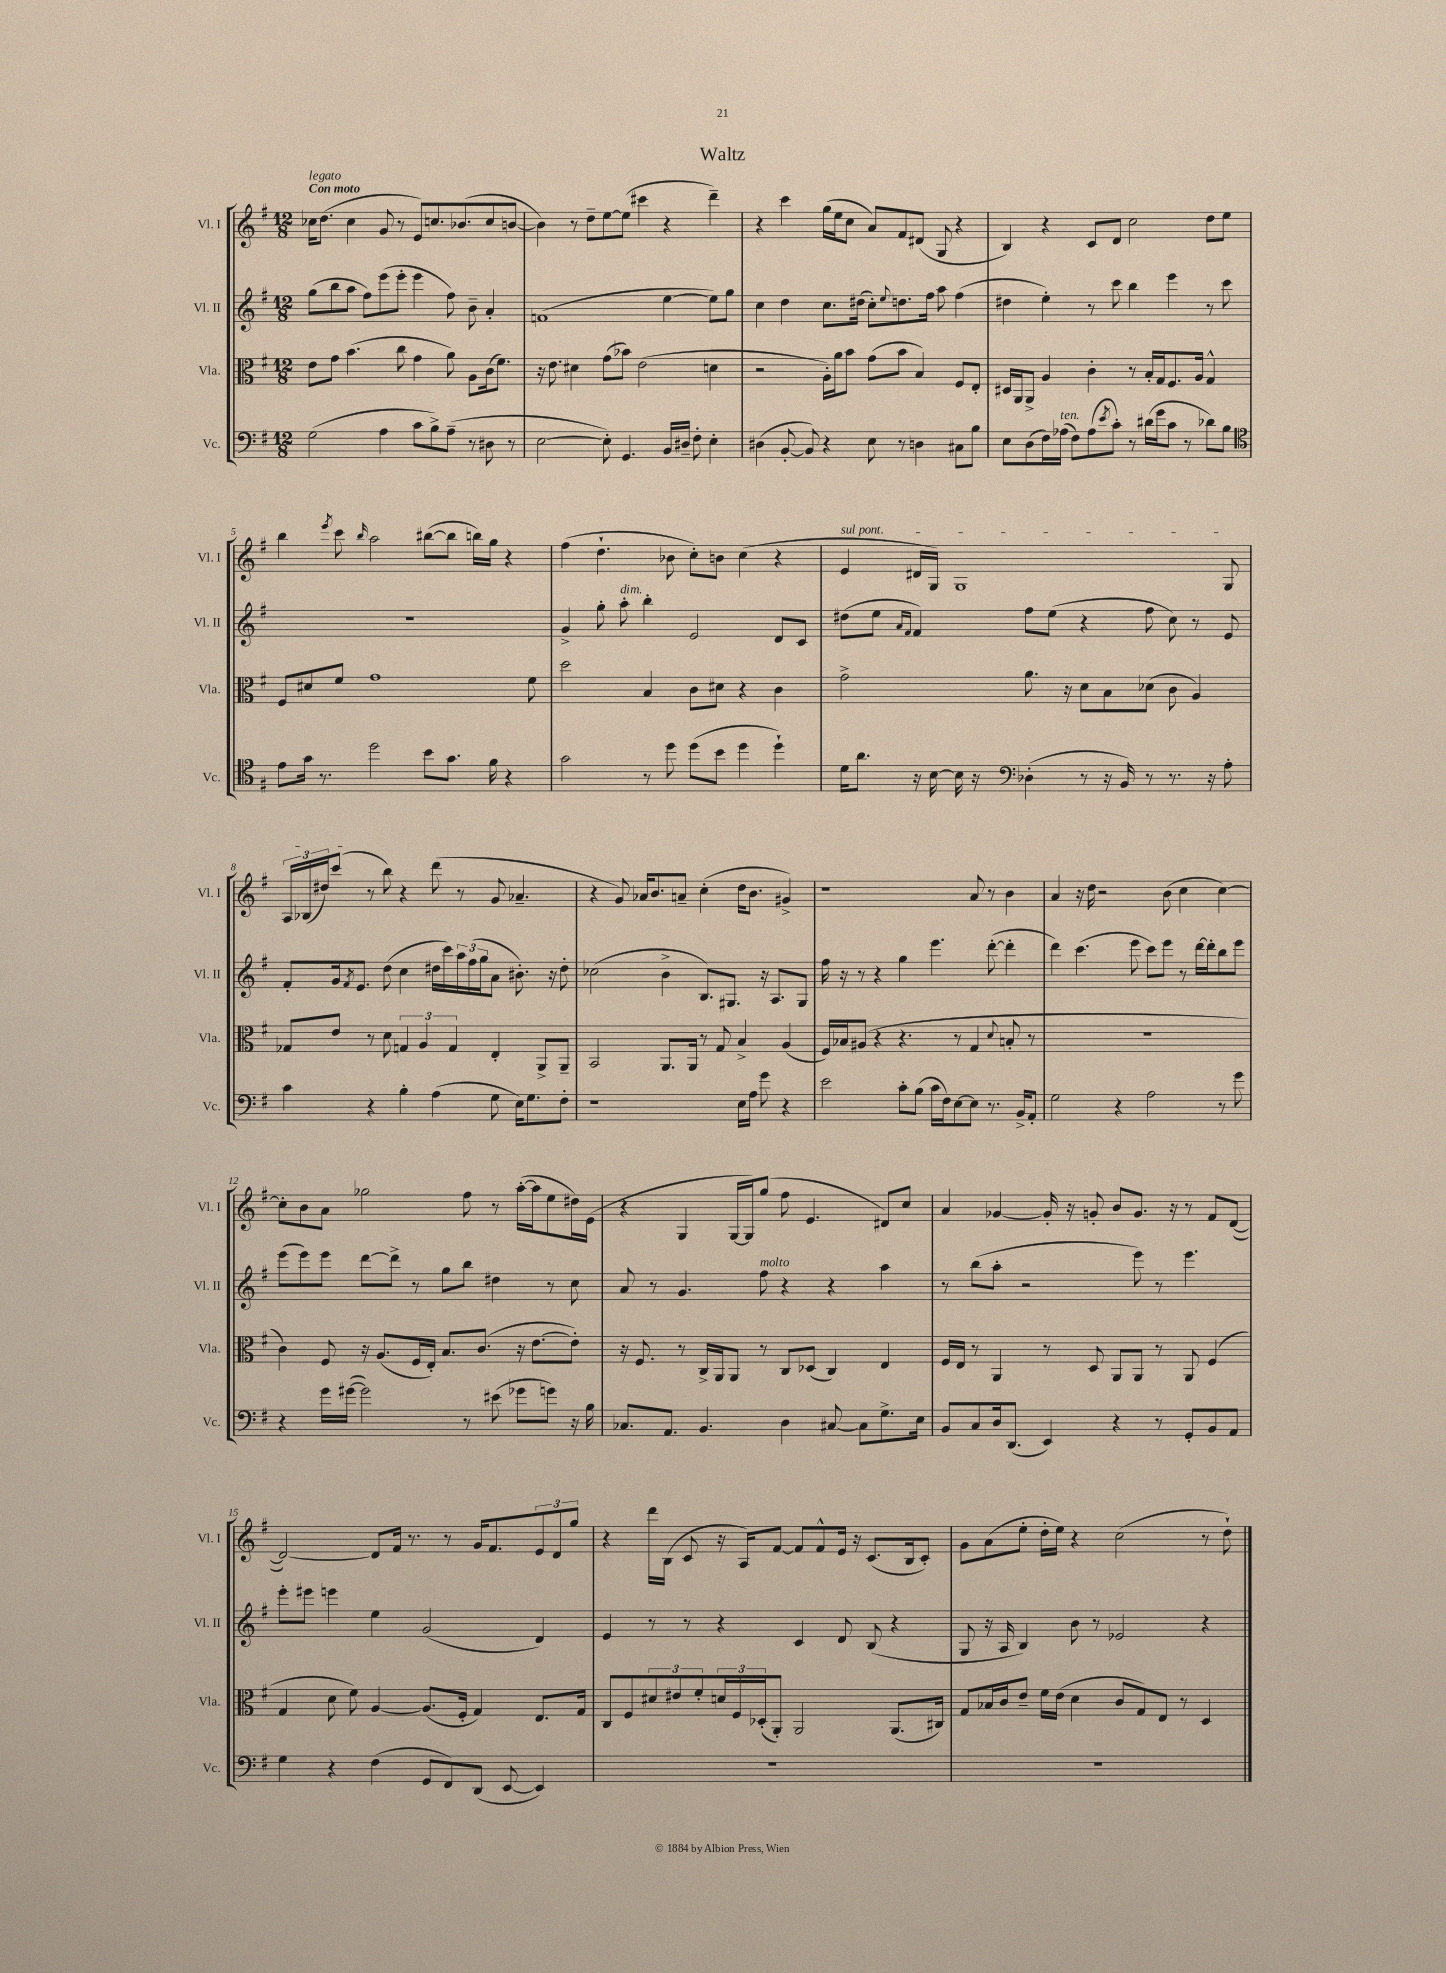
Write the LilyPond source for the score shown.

\header { title = "Waltz" }
<<
\new StaffGroup <<
\new Staff = "s0" \with { instrumentName = "Vl. I" shortInstrumentName = "Vl. I" } {
    \clef treble \key g \major \numericTimeSignature \time 12/8 \tempo "Con moto"
    ces''16^\markup { \italic "legato" } d''8.( ces''4 g'8 r8 e'8) c''8. bes'8.( c''8 b'8~ |
    b'4) r8 d''8-- e''8~ e''8( cis'''4 r4 d'''4--) |
    r4 c'''4 g''16( e''16 c''8 a'8) fis'8 dis'8( g8 r4 |
    b4) r4 c'8 d'8 c''2 d''8 e''8 |
    b''4 \acciaccatura { e'''8 } c'''8 \grace { b''16 } a''2 bis''8~( bis''8 b''16) g''16 r4 |
    fis''4( d''4.-! bes'8 c''8-.) b'8 c''4( r4 |
    \once \override TextSpanner.bound-details.left.text = \markup { \italic "sul pont." } e'4\startTextSpan dis'16 g16) g1 g8 |
    \tuplet 3/2 { a16 bes16( dis''16) } c'''8\stopTextSpan( r8 b''8) r4 d'''8( r8 g'8 aes'4.-- |
    r4 g'8) aes'16 b'8. a'8-- c''4-.( d''16 b'8. gis'4->) |
    r1 a'8 r8 b'4 |
    a'4 r16 d''16 r2 b'8( c''4 c''4~) |
    c''8-. b'8 a'8 ges''2 fis''8 r8 a''16~-.( a''16 e''8 dis''16) e'16( |
    r4 g4 g16~ g16) g''8( fis''8 e'4. dis'8) c''8 |
    a'4 ges'4~ ges'16-. r16 g'8-. b'8 g'8. r16 r8 fis'8 d'8~( |
    d'2~) d'8 fis'16 r8. r8 g'16 fis'8. \tuplet 3/2 { e'8 d'8 g''8 } |
    r4 d'''16 b16( c'8 r16 a16) fis'8~ fis'8 fis'8-^ e'16 r16 c'8.( b16 c'8-.) |
    g'8 a'8( e''8-. d''16-. e''16) r4 c''2( r8 d''8-!) \bar "|." |
}
\new Staff = "s1" \with { instrumentName = "Vl. II" shortInstrumentName = "Vl. II" } {
    \clef treble \key g \major \numericTimeSignature \time 12/8
    g''8( b''8 a''8 fis''8) e'''8( e'''8-. e'''4 fis''8) b'8-- a'4-. |
    f'1( e''4~ e''8) g''8 |
    c''4 d''4 c''8. dis''16( c''8-.) \appoggiatura { e''8 } d''8. fis''16 a''8 fis''4( |
    dis''4 e''4-.) r8 c'''8 b''4 e'''4 r8 c'''8 |
    R1. |
    g'4-> g''8-. a''8-.^\markup { \italic "dim." } b''4-. e'2 d'8 c'8 |
    dis''8( e''8 \grace { a'16 fis'16 } fis'4) fis''8 e''8( r4 fis''8 c''8) r8 e'8 |
    fis'8-. g'16 \acciaccatura { fis'8 } e'8. d''8( c''4 dis''16 c'''16) \tuplet 3/2 { a''16 fis''16( g''16 } a'8 bis'8.-.) r16 dis''8-. |
    ces''2( b'4-> b8.) gis8. r16 a8. gis8 |
    fis''16 r16 r8 r4 g''4 e'''4. d'''8~-.( d'''4-. |
    d'''4) c'''4.( e'''8 c'''8) e'''8 r8 d'''16~ d'''16-. b''8 e'''8 |
    e'''8( e'''8) e'''8 d'''8~ d'''8-> r8 g''8 b''8 dis''4 r8 c''8 |
    a'8 r8 g'4. fis''8^\markup { \italic "molto" } r4 r4 a''4 |
    r8 b''8( a''8-. r2 e'''8) r8 e'''4. |
    e'''8-. eis'''8 e'''4 e''4 g'2( d'4) |
    e'4 r8 r8 r4 c'4 d'8 b8( r4 |
    g8 r16 a16 b4) b'8 r8 ees'2 r4 \bar "|." |
}
\new Staff = "s2" \with { instrumentName = "Vla." shortInstrumentName = "Vla." } {
    \clef alto \key g \major \numericTimeSignature \time 12/8
    e'8 g'8 b'4.( c''8 g'4 a'8) a8 c'16( fis'8.) |
    r16 e'8. dis'4 g'8( bes'8) e'2( d'4 |
    r2 a16-.) a'16 b'8 g'8( b'8 b4) fis8 e8-. |
    dis16 a,16 a,8-> a4 c'4-. r8 b16-. g16 fis8. a16 g4-^ |
    fis8 dis'8 fis'8 g'1 fis'8 |
    d''2 b4 c'8 dis'8 r4 c'4 |
    g'2-> a'8. r16 d'8 b8 des'8( c'8 a4) |
    ges8 e'8 r8 d'8 \tuplet 3/2 { g4 a4 g4 } e4-. a,8-> a,8-- |
    b,2 a,8. a,16 r8 g8 b4-> a4( |
    fis16) bes16 ais8( r4 r4. r8 g4 \appoggiatura { d'8 } b8-. r8 |
    R1. |
    c'4) fis8 r16 a8.( fis16 e16-.) b8. c'8.( r16 e'8.~ e'8-.) |
    r16 fis8. r8 c16-> a,16 a,8 r8 c8 des8( c4) e4 |
    fis16 e16 r8 a,4 r8 d8 a,8 a,8 r8 a,8 fis4( |
    g4 d'8 fis'8) a4~ a8.( fis16-. g4) e8. g16 |
    c8 fis8 \tuplet 3/2 { dis'8 eis'8 fis'8-. } \tuplet 3/2 { d'16 fis16 des16-.( } a,8-.) a,2 a,8.( cis16) |
    g8 bes16 c'16 e'8-- fis'16 e'16( d'4 c'8 g8) e8 r8 d4 \bar "|." |
}
\new Staff = "s3" \with { instrumentName = "Vc." shortInstrumentName = "Vc." } {
    \clef bass \key g \major \numericTimeSignature \time 12/8
    g2( a4 c'8 b8->) a8--( r8 dis8 r8 |
    e2~ e8-.) g,4. b,16 dis16-- fis8-. e4-. |
    dis4( b,8~-. b,8) r4 e8 r8 d4 cis8 b8 |
    e8 d8( fis16) aes16^\markup { \italic "ten." }( fis8) aes8( \acciaccatura { e'8 } c'8-.) r8 dis'16( g'16 c'8 r8 des'8) b8 |
    \clef tenor e'8 g'16 r8. d''2 b'8 g'8. fis'16 r4 |
    g'2 r8 d''8 d''8( b'8 d''4 d''4-!) |
    d'16 a'8. r16 b16~ b16 r16 \clef bass des4-.( r8 r16 b,16) r8 r8. r16 a8-. |
    c'4 r4 b4-. a4( g8 e16) g8. fis8-. |
    r1 e16 a16 g'8 r4 |
    e'2 c'8-. b8( c'16 fis16) e8~ e8 r8. b,16-> a,8-. |
    g2 r4 a2 r8 g'8 |
    r4 g'16 gis'16~( gis'2) r8 eis'8( ges'8 g'8) r16 b16 |
    ces8. a,8. b,4. d4 cis8~ cis8 g8.-> e16 |
    b,8 c8 d16 d,8.( e,4) r4 r8 g,8-. b,8 a,8 |
    g4 r4 fis4( g,8 fis,8) d,8( e,8~ e,4) |
    R1. |
    R1. \bar "|." |
}
>>
>>
